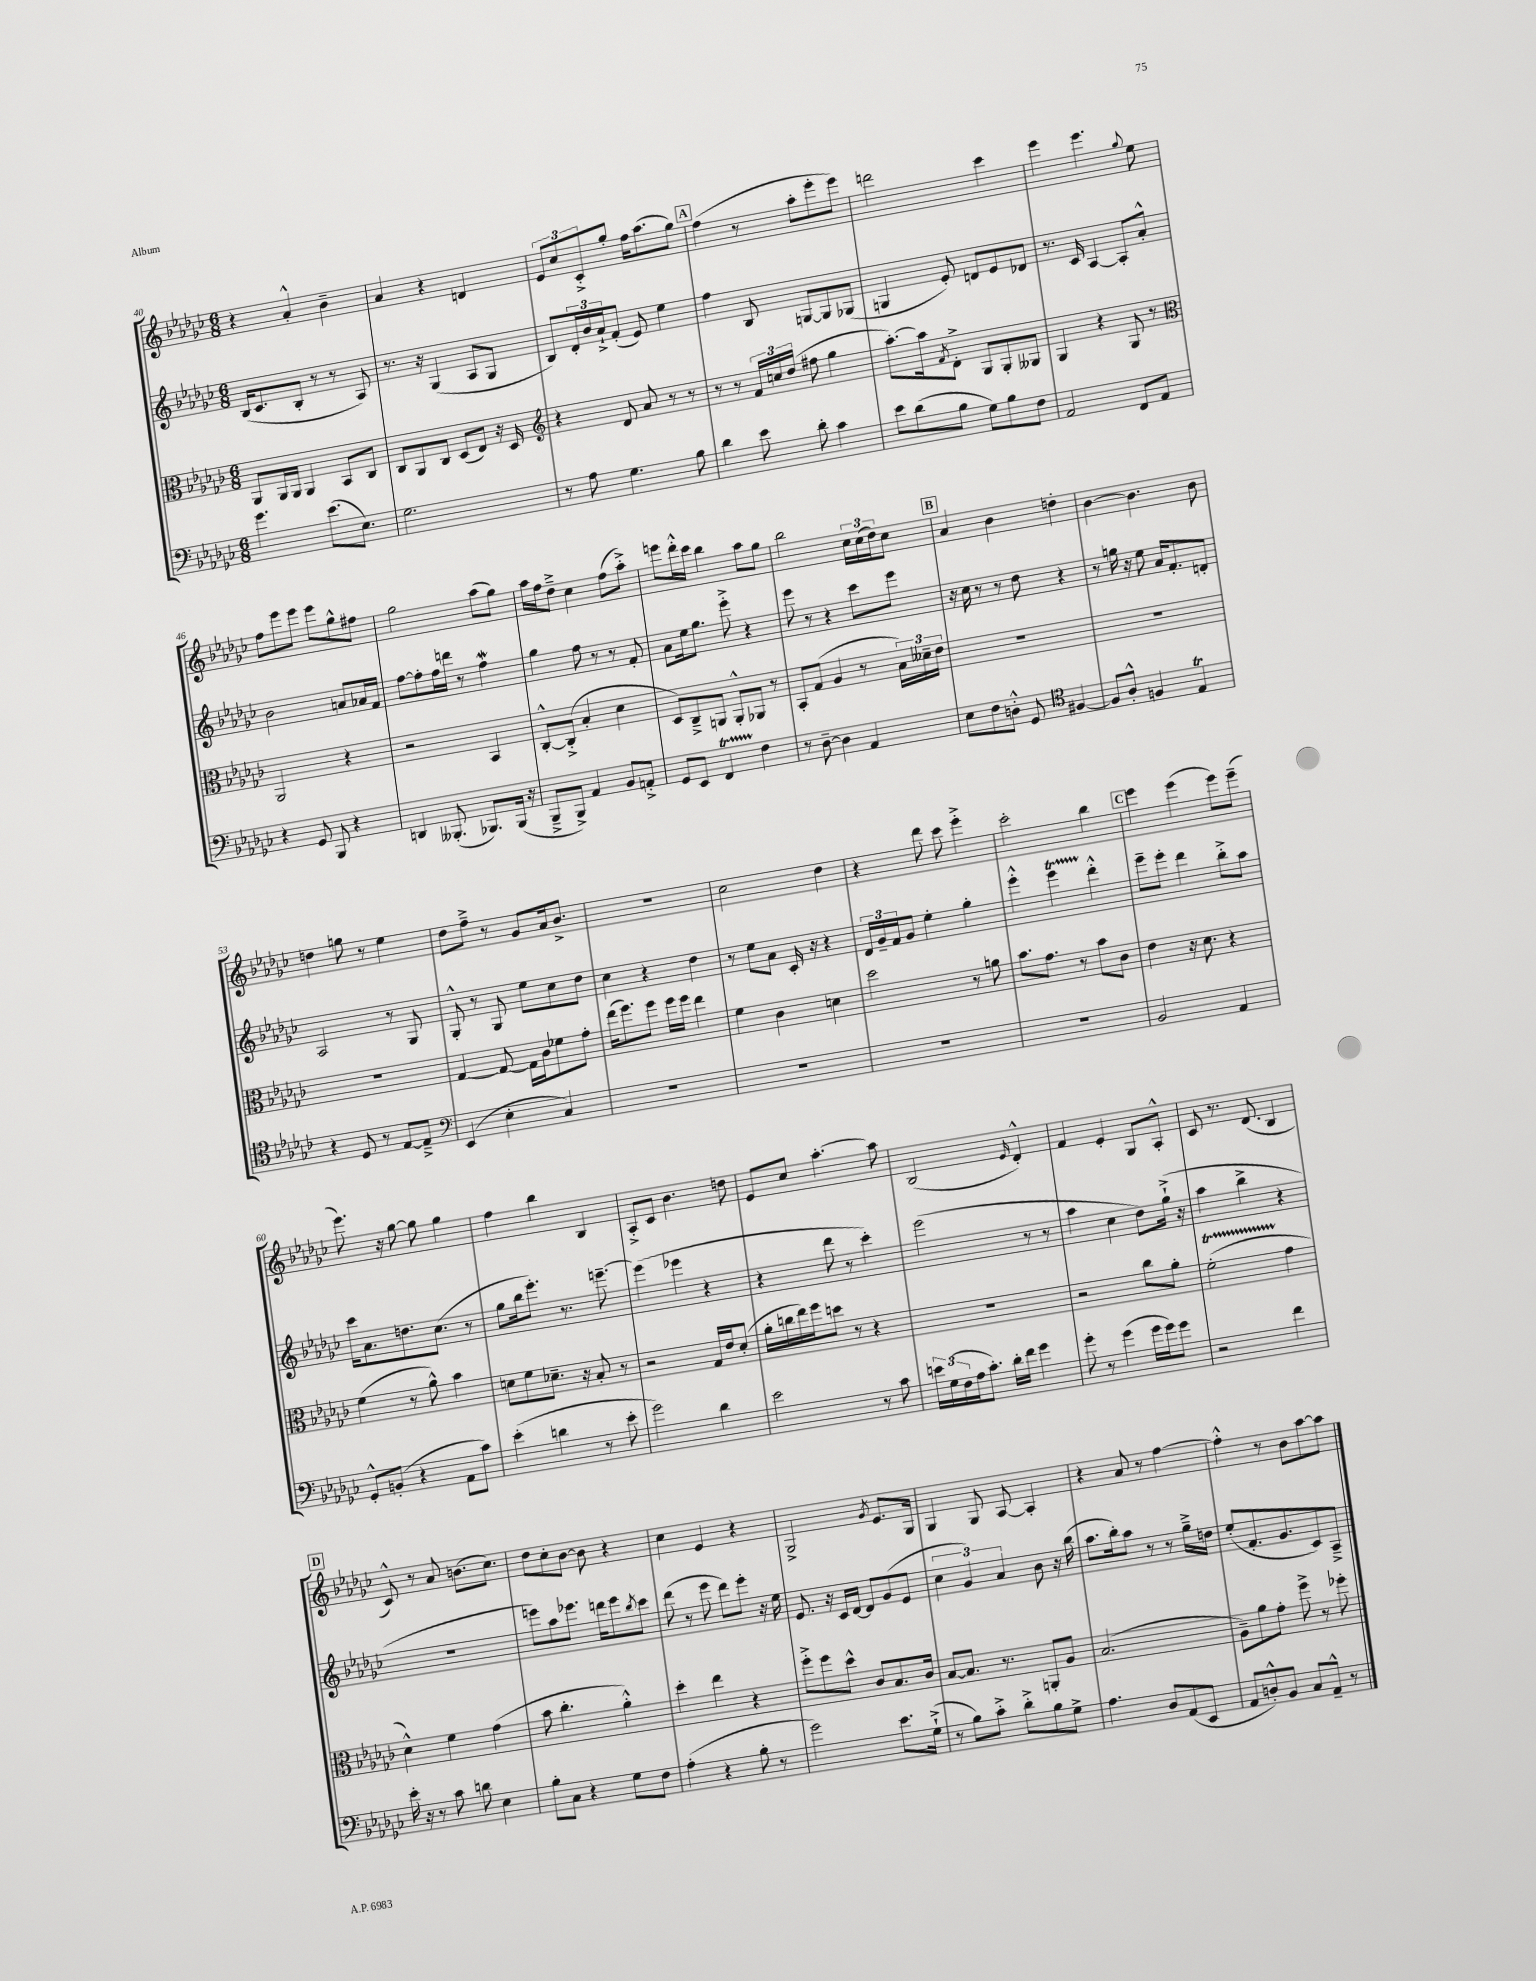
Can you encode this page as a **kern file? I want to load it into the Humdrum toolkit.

**kern	**kern	**kern	**kern
*staff4	*staff3	*staff2	*staff1
*clefF4	*clefC3	*clefG2	*clefG2
*k[b-e-a-d-g-c-]	*k[b-e-a-d-g-c-]	*k[b-e-a-d-g-c-]	*k[b-e-a-d-g-c-]
*M6/8	*M6/8	*M6/8	*M6/8
4.g-	8AA-	(16B-	4r
.	.	8.c-	.
.	16AA-	.	.
.	16AA-	.	.
.	4AA-	8B-'	4a-'^^
(8.e-	.	8r	.
.	8BB-	8r	4b-~
8.E-)	.	.	.
.	8C-	8A-)	.
=	=	=	=
2.G-	8C-	8.r	4a-
.	8AA-	.	.
.	.	16r	.
.	8C-	(4G-	4r
.	(8D-	.	.
.	8E-)	8A-	4d
.	16r	8G-	.
.	16D-	.	.
=	=	=	=
*	*clefG2	*	*
8r	4r	8B-)	12e-
.	.	.	12cc-
8A-	.	24d-'	.
.	.	24b-	12c-'^
.	.	24a-`^	.
4.G-	8d-	(8f'	8gg-'
.	8a-	8e-)	16ff
.	.	.	(8.aa-
.	8r	4ee-	.
8B-	8r	.	8gg-)
=	=	=	=
4d-	8r	4ff	(4ff
.	8r	.	.
8e-	24f	8B-	8r
.	24cc	.	.
.	(24dd-	.	.
8d-'	8ff#	[8G	8aa-'
4c-	4gg-	8G]	8eee-'
.	.	(8G-	8eee-)
=	=	=	=
8e-	[8.aa-')	4G	2ddd
(8d-	.	.	.
.	16aa-]	.	.
.	8qf	.	.
8B-	8d-'^	8e-')	.
8G-)	8G-	8d	.
8B-	8G-'	8e-	4ccc-
8F	8G--	8d-	.
=	=	=	=
2AA-	4G-	8.r	4eee-
.	.	16c-	.
.	4r	[4A-	4.eee-
8FF	8G-	8A-']	.
.	.	.	8qqgg-
8AA-	8r	8a-'^^	8ee-
=	=	=	=
*	*clefC3	*	*
4r	2AA-	2b-	8ff
.	.	.	8eee-
8GG-	.	.	8eee-
8BBB-	.	.	8eee-
4r	4r	8a	8gg-^^
.	.	16a-	8ff#
.	.	16f	.
=	=	=	=
4DD	2r	[8ff	2gg-
.	.	8ff']	.
(8.BBB--'	.	16ff	.
.	.	16ddd	.
.	.	8r	.
8.BBB-)	.	.	.
.	4BB-	4ff	(8aa-
(16BBB-	.	.	8gg-)
16r	.	.	.
=	=	=	=
8BBB-~^	[8C-'^^	4gg-	16aa-
.	.	.	16ff
8BBB-^)	(8C-'^]	.	8dd-~^
4AA-	4B-'	8ff	4cc-
.	.	8r	.
8BB-	4d-	8r	(8ff
8AA'^	.	8f'	8aa-'^)
=	=	=	=
8GG-	8D-)	8a-	8eee
8EE-	8C-~^	16ee-	16ddd-'^^
.	.	8.gg-	16ccc-
4FF	8AA	.	4bb-
.	8AA'^^	8eee-'^	.
4F	8AA-	4r	8aa-
.	8r	.	8gg-
=	=	=	=
8r	8BB-'	8eee-	2bb-
[8D-~	(8G-	8r	.
4D-]	4A-	4r	.
4AA-	8r	8ccc-	24cc-
.	.	.	(24cc-
.	.	.	24dd-)
.	24B-)	8eee-	8cc-
.	24d--~	.	.
.	24e-	.	.
=	=	=	=
8E-	2.r	16r	4a-
.	.	16cc-	.
8F	.	8r	.
8D'^^	.	8r	4b-
8GG-	.	8dd-	.
*clefC4	*	*	*
[4F#	.	4r	4dd'
=	=	=	=
8F#]	2.r	8r	[4b-
8A-'^^	.	16gg	.
.	.	16r	.
4F	.	8ee-	4.b-]
.	.	16a-	.
.	.	8.f'	.
4E-	.	.	.
.	.	8d'	8b-
=	=	=	=
4r	2.r	2A-	4dd
8D-	.	.	8gg
8r	.	.	8r
[8E-	.	8r	4ee-
8E-~^]	.	8G-	.
=	=	=	=
*clefF4	*	*	*
(4EE-	[4G-	8G-'^^	8dd-
.	.	8r	8ff~^
4E-'	8G-_	8G-	8r
.	16G-]	8ee-	8g-
.	16c-	.	.
4C-)	8f-	8cc-	16a-
.	.	.	8.b-^
.	8g-'	8dd-	.
=	=	=	=
2.r	(16ee-	4cc-	2.r
.	8.ff)	.	.
.	8ff	4r	.
.	16ff	.	.
.	16ff	.	.
.	4ee-	4dd-	.
=	=	=	=
2.r	4f	8r	2cc-
.	.	8ee-	.
.	4c-	8a-	.
.	.	16c-'	.
.	.	16r	.
.	4d	4r	4dd-
=	=	=	=
2.r	2dd-	24d-	4r
.	.	24g-~	.
.	.	24f	.
.	.	8g-	.
.	.	4ee-'	8ddd-
.	.	.	8ccc-
.	8r	4gg-'	4eee-'^
.	8a	.	.
=	=	=	=
2.r	8.b-	4eee-'^^	2ccc-'
.	8.g-	.	.
.	.	4eee-	.
.	8r	.	.
.	8b-	4ddd-'^^	4bb-
.	8c-	.	.
=	=	=	=
2BB-	4e-	8eee-~	4eee-
.	.	8eee-'	.
.	16r	4ddd-	(4eee-
.	8.d-	.	.
4AA-	4r	8bb-'^	8eee-)
.	.	8aa-	(8eee-~
=	=	=	=
8GG-'^^	(4f	16ccc-	8.eee-)
.	.	8.a-	.
(8BB'	.	.	.
.	.	.	16r
4r	8r	8.dd	[8gg-
.	8a-^^)	.	8gg-]
.	.	(8.cc-	.
8AA-	4b-	.	4gg-
8c-)	.	8r	.
=	=	=	=
(4e-'	8d	8gg-	4ff
.	8f	16bb-	.
.	.	8.eee-')	.
4d	8.d-~	.	4bb-
.	.	8.r	.
.	16r	.	.
8r	8B-'	.	4B-
.	.	[8.eee~	.
8e-'	8r	.	.
=	=	=	=
2g-)	2r	(4eee]	8A-'^
.	.	.	8c-
.	.	4eee-	4.b-
4d-	16G-	4r	.
.	16e-	.	.
.	(8d-'	.	8dd
=	=	=	=
2e-	16a-'	4r	8e-
.	16cc	.	.
.	16ee-)	.	8cc-
.	16ff	.	.
.	8dd	8ddd-	[4.aa-'
.	8r	8r	.
8r	4r	4ccc-')	.
8c-	.	.	8aa-]
=	=	=	=
24e	2.r	(2eee-	(2B-
(24G-	.	.	.
24F	.	.	.
16A-	.	.	.
8.c-')	.	.	.
16d-'	.	.	.
16f	.	.	.
.	.	.	16qqe-
4g-	.	8r	4d-'^^)
.	.	8r	.
=	=	=	=
8g-'	2r	4aa-	4f
8r	.	.	.
(4g-	.	4cc-	4e-'
16g-	8cc-	8dd-)	8G-
16g-)	.	.	.
8g-	8a-'	(16gg-`^	8A-'^^
.	.	16r	.
=	=	=	=
2r	(2f'	4aa-	8c-
.	.	.	8.r
.	.	4bb-^	.
.	.	.	(8.d-
4f	4g-	4r	4B-
=	=	=	=
16e-'	4d-^^)	2.r	8c-^^)
16r	.	.	.
8r	.	.	8r
8c-	4f	.	8a-
8d	.	.	(8.b
4E-	(4g-	.	.
.	.	.	8.cc-)
=	=	=	=
8B-'	8b-	8eee)	8dd-
8C-	4.cc-'	8aa-	8cc-'
4r	.	8.eee-	[8b-
.	.	.	8b-]
.	.	16ddd	.
8G-	4a-'^^)	8eee-	4r
.	.	8qbb-	.
8F	.	8ccc-	.
=	=	=	=
(4A-'	4dd-'	(8ddd-	4cc-
.	.	8r	.
4r	4ee-	8eee-	4e-
.	.	8ddd-)	.
8B-'	4r	8eee-'	4r
8r	.	16r	.
.	.	16ee-	.
=	=	=	=
2g-)	8ff'^	8.e-	2G-^
.	8ff	.	.
.	.	16r	.
.	8dd-^^	16c-	.
.	.	[16d-	.
.	8c-	8d-]	.
.	.	.	8qg-
8.e-	8.B-	(8g-	8.e-
.	.	8e-	.
(16G-`^	16c-	.	16G-
=	=	=	=
8r	[8B-	6cc-	4G-
8B-)	8.B-]	.	.
.	.	6g-)	.
8c-'^	.	.	8G-
.	8.r	.	.
.	.	6a-	.
8d-'^	.	.	[8A-
8B-	8AA'	8b-	4A-']
8G-^	8A-	16r	.
.	.	(16bb-	.
=	=	=	=
4.A-	(2.B-	8.aa-	4r
.	.	16bb-')	.
.	.	8aa-	8a-
8D-	.	8r	8r
(8AA-	.	8r	[4ff
8EE-	.	16gg-~^	.
.	.	16dd	.
=	=	=	=
8AA-	8A-~)	(8ee-'	4ff'^^]
8D'^^)	8a-	8.f'	.
8BB-	8g-'	.	8r
.	.	8.g-	.
8C-	8ff^	.	8b-
8AA-~^^	8r	8c-)	[8aa-
8r	8ff-'	8A-~^	8aa-]
==	==	==	==
*-	*-	*-	*-
